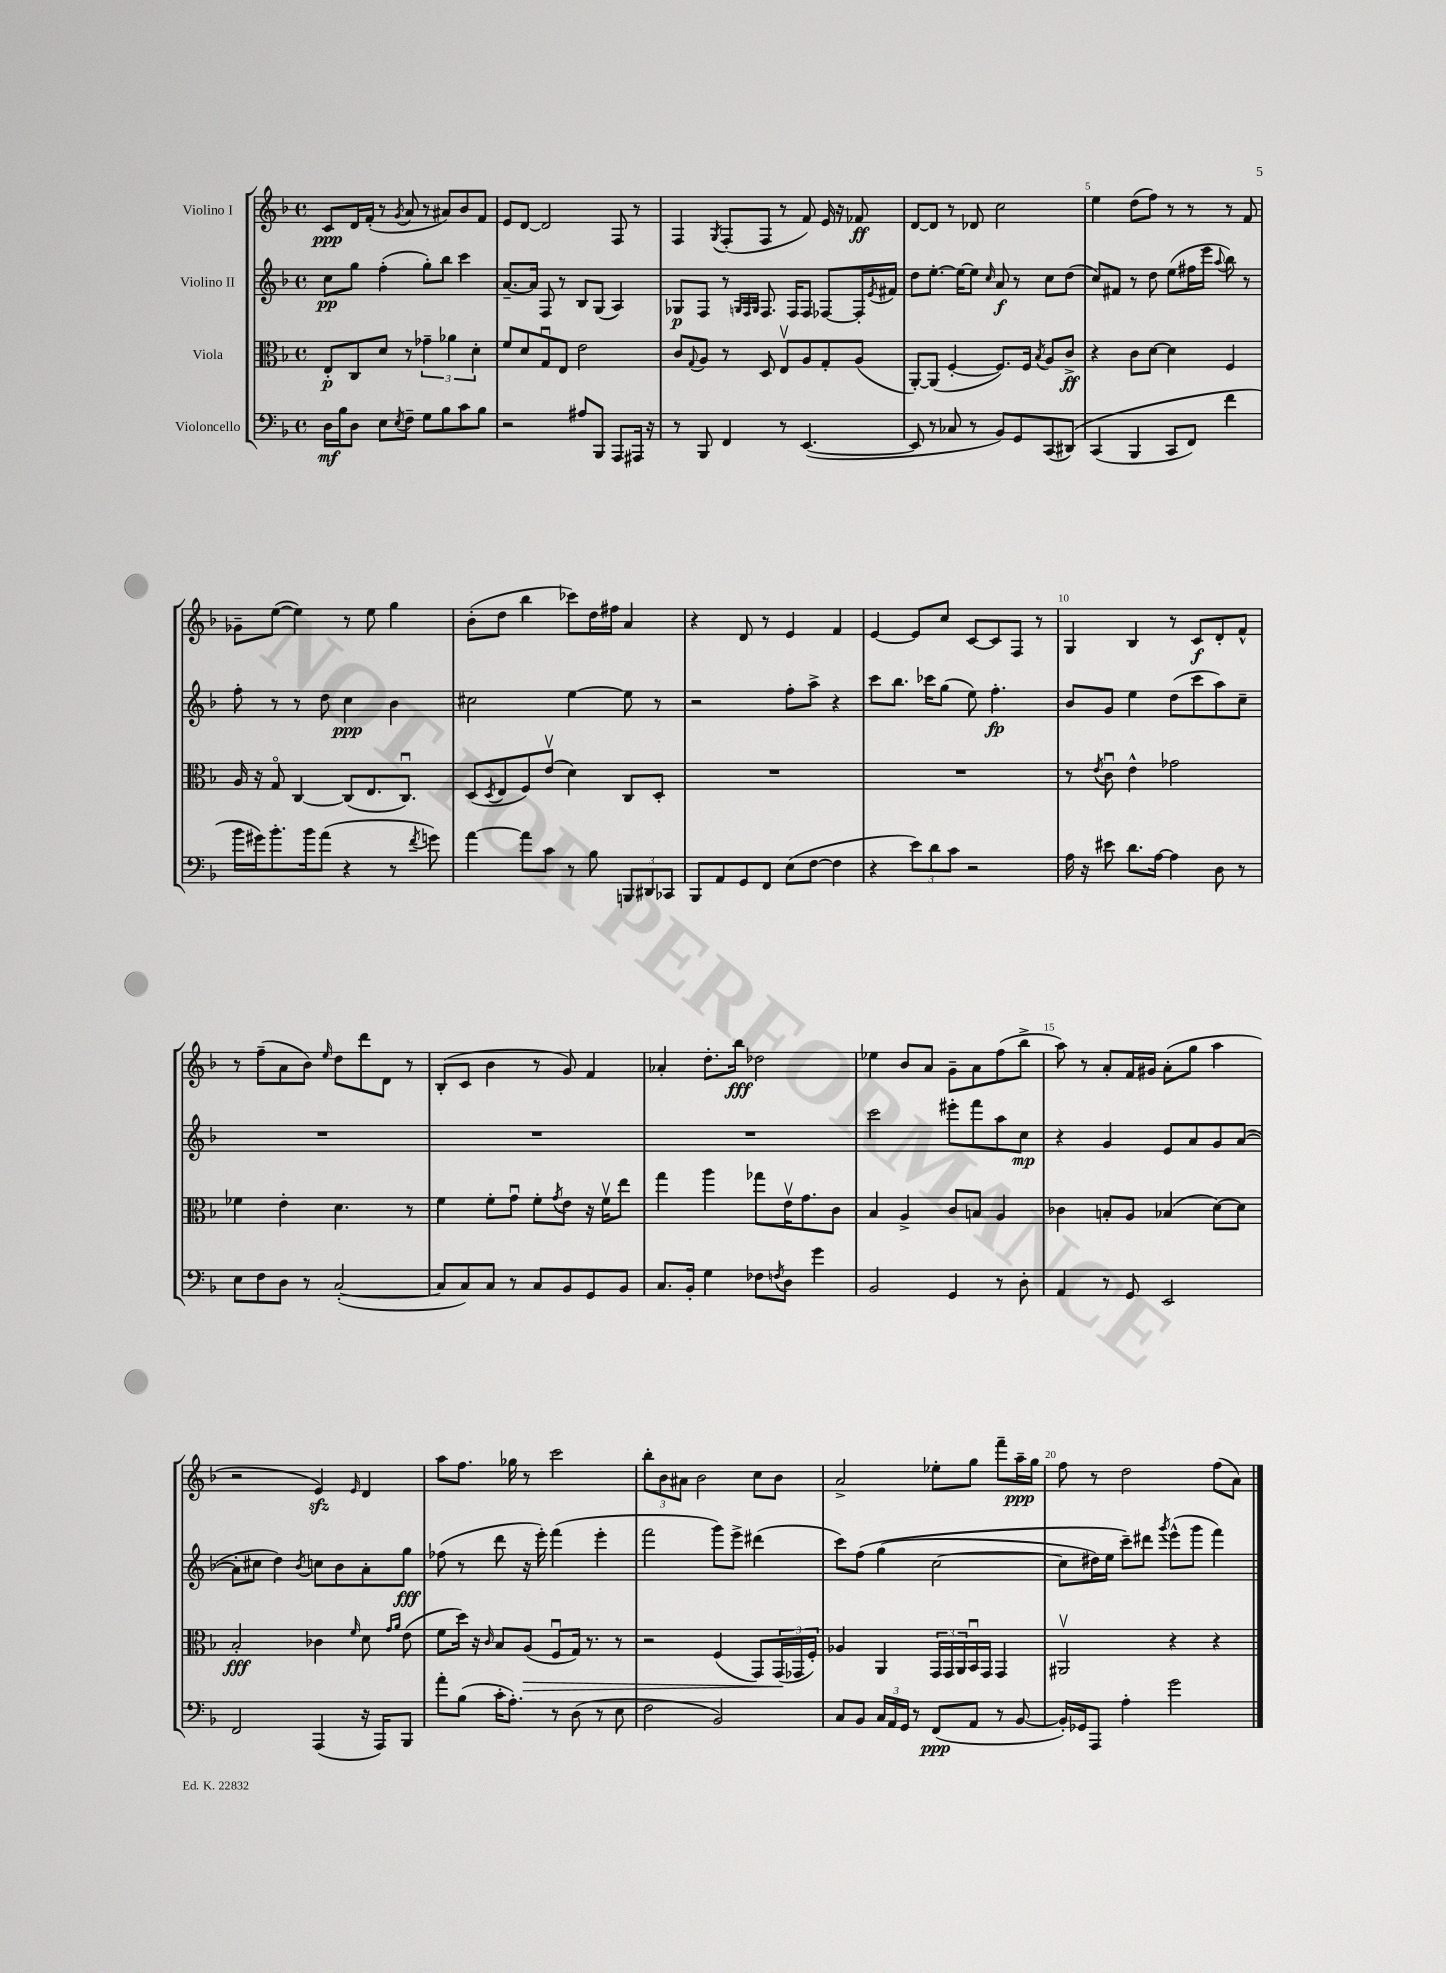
<<
\new StaffGroup <<
\new Staff = "s0" \with { instrumentName = "Violino I" } {
    \clef treble \key f \major \defaultTimeSignature \time 4/4
    c'8\ppp d'16 f'16-.( r8 \acciaccatura { g'8 } a'8 r8 ais'8) bes'8 f'8 |
    e'8 d'8~ d'2 f8 r8 |
    f4 \acciaccatura { g8 } f8-.( f8 r8 f'8) e'16 r16 fes'8\ff |
    d'8~ d'8 r8 des'8 c''2 |
    e''4 d''8( f''8) r8 r8 r8 f'8 |
    ges'8-- e''8~( e''4) r8 e''8 g''4 |
    bes'8-.( d''8 bes''4 ces'''8) d''16 fis''16 a'4 |
    r4 d'8 r8 e'4 f'4 |
    e'4~ e'8 c''8 c'8~ c'8 f8 r8 |
    g4 bes4 r8 c'8\f d'8-. f'8-^ |
    r8 f''8--( a'8 bes'8) \grace { e''16 } d''8 d'''8 d'8 r8 |
    bes8-.( c'8 bes'4 r8 g'8) f'4 |
    aes'4-. d''8.-. bes''16\fff des''2 |
    ees''4 bes'8 a'8 g'8-- a'8 f''8( bes''8-> |
    a''8) r8 a'8-. f'16 gis'16 a'8-.( g''8 a''4 |
    r2 e'4\sfz) \grace { e'16 } d'4 |
    a''8 f''8. ges''16 r8 c'''2 |
    \tuplet 3/2 { bes''8-. bes'8 ais'8 } bes'2 c''8 bes'8 |
    a'2-> ees''8-. g''8 f'''8-- a''16--\ppp g''16 |
    f''8 r8 d''2 f''8( a'8) \bar "|." |
}
\new Staff = "s1" \with { instrumentName = "Violino II" } {
    \clef treble \key f \major \defaultTimeSignature \time 4/4
    c''8\pp g''8 f''4-.( g''8-.) bes''8 c'''4 |
    a'8.~-- a'16 f8 r8 bes8 g8( a4) |
    ges8\p f8 r8 \grace { g32 f32 g32 } f8. f16 f8 fes8~ fes16-. \acciaccatura { e'8 } fis'16 |
    d''8 e''8.~-. e''16~ e''8 \grace { c''16 } a'8\f r8 c''8 d''8( |
    c''8) fis'8 r8 d''8 e''8( fis''16 e'''16 \appoggiatura { a''8 } bes''8) r8 |
    f''8-. r8 r8 d''8 c''4\ppp bes'4 |
    cis''2 e''4~ e''8 r8 |
    r2 f''8-. a''8-> r4 |
    c'''8 bes''8. ces'''16 g''8( e''8) f''4.-.\fp |
    bes'8 g'8 e''4 d''8( c'''8 a''8) c''8-- |
    R1 |
    R1 |
    R1 |
    c'''2 eis'''8-. f'''8 a''8 c''8\mp |
    r4 g'4 e'8 a'8 g'8 a'8~( |
    a'8-. cis''8 d''4) \acciaccatura { bes'8 } c''8 bes'8 a'8-. g''8\fff |
    fes''8( r8 d'''8 r16 e'''16-.) f'''4( e'''4-. |
    f'''2 g'''8) e'''8-> dis'''4( |
    c'''8) f''8\( g''4( c''2~ |
    c''8 dis''16) e''16 c'''8--\) dis'''8 \acciaccatura { g'''8 } e'''8-^( g'''8 f'''4) \bar "|." |
}
\new Staff = "s2" \with { instrumentName = "Viola" } {
    \clef alto \key f \major \defaultTimeSignature \time 4/4
    e8-.\p c8 d'8 r8 \tuplet 3/2 { ges'4-- aes'4 d'4-. } |
    f'8 d'8 g8\downbow e8 e'2 |
    c'8 \appoggiatura { g8 } a8 r8 d8 e8\upbow a8 g8-. a8( |
    a,8~-.) a,8( f4~-. f8.) f16 \acciaccatura { bes8 } a8 c'8->\ff |
    r4 c'8 d'8~ d'4 f4 |
    a16 r16 g8\flageolet c4~ c8( e8. c8.\downbow) |
    d8( \acciaccatura { d8 } e8 f8) e'8\upbow( d'4) c8 d8-. |
    R1 |
    R1 |
    r8 \acciaccatura { e'8 } c'8\downbow e'4-^ ges'2 |
    fes'4 e'4-. d'4. r8 |
    f'4 f'8-. g'8\downbow f'8-. \acciaccatura { g'8 } e'8 r16 f'16\upbow e''8 |
    g''4 a''4 ges''8 e'16\upbow g'8. c'8 |
    bes4 a4-> c'8 b8 a4 |
    ces'4 b8-. a8 bes4( d'8~) d'8 |
    bes2-.\fff ces'4 \grace { f'16 } d'8 \grace { g'16 a'16 } e'8( |
    f'8 d''16) r16 \grace { c'16 } bes8 a8\>( f8\downbow g16) r8. r8 |
    r2 f4( g,8) \tuplet 3/2 { g,16\!( ges,16 f16-.) } |
    aes4 a,4 \tuplet 3/2 { g,16 g,16 a,16 } bes,16\downbow g,16 g,4 |
    ais,2\upbow r4 r4 \bar "|." |
}
\new Staff = "s3" \with { instrumentName = "Violoncello" } {
    \clef bass \key f \major \defaultTimeSignature \time 4/4
    d16\mf bes16 d8 e8 \acciaccatura { e8 } f8-- g8 bes8 c'8 bes8 |
    r2 ais8 bes,,8 a,,8 ais,,16 r16 |
    r8 bes,,8 f,4 r8 e,4.~( |
    e,8 r8 ces8 r8 bes,8) g,8 c,8( dis,8)\( |
    c,4( bes,,4 c,8 f,8) f'4 |
    bes'16 gis'16\) bes'8.-. bes'16 a'8( r4 r8 \acciaccatura { f'8 } g'8) |
    a'4~ a'8 c'8 r8 bes8 \tuplet 3/2 { b,,8 dis,8 ces,8 } |
    bes,,8 a,8 g,8 f,8 e8( f8~ f4 |
    r4 \tuplet 3/2 { e'8) d'8 c'8 } r2 |
    a16 r16 eis'8 d'8. a16~ a4 d8 r8 |
    e8 f8 d8 r8 c2~-.( |
    c8 c8) c8 r8 c8 bes,8 g,8 bes,8 |
    c8. bes,16-. g4 fes8 \acciaccatura { f8 } d8 g'4 |
    bes,2 g,4 r8 d8-. |
    a,4 r8 g,8 e,2 |
    f,2 a,,4( r16 a,,16) bes,,8 |
    a'8-. bes8( c'16-. a8.-.) r8 d8( r8 e8 |
    f2 bes,2) |
    c8 bes,8 \tuplet 3/2 { c16 a,16 g,16 } r8 f,8\ppp( a,8 r8 bes,8~ |
    bes,16-.) ges,16 a,,8 a4-. g'2 \bar "|." |
}
>>
>>
\layout { \context { \Score \override BarNumber.break-visibility = ##(#f #t #t) barNumberVisibility = #(every-nth-bar-number-visible 5) } }
